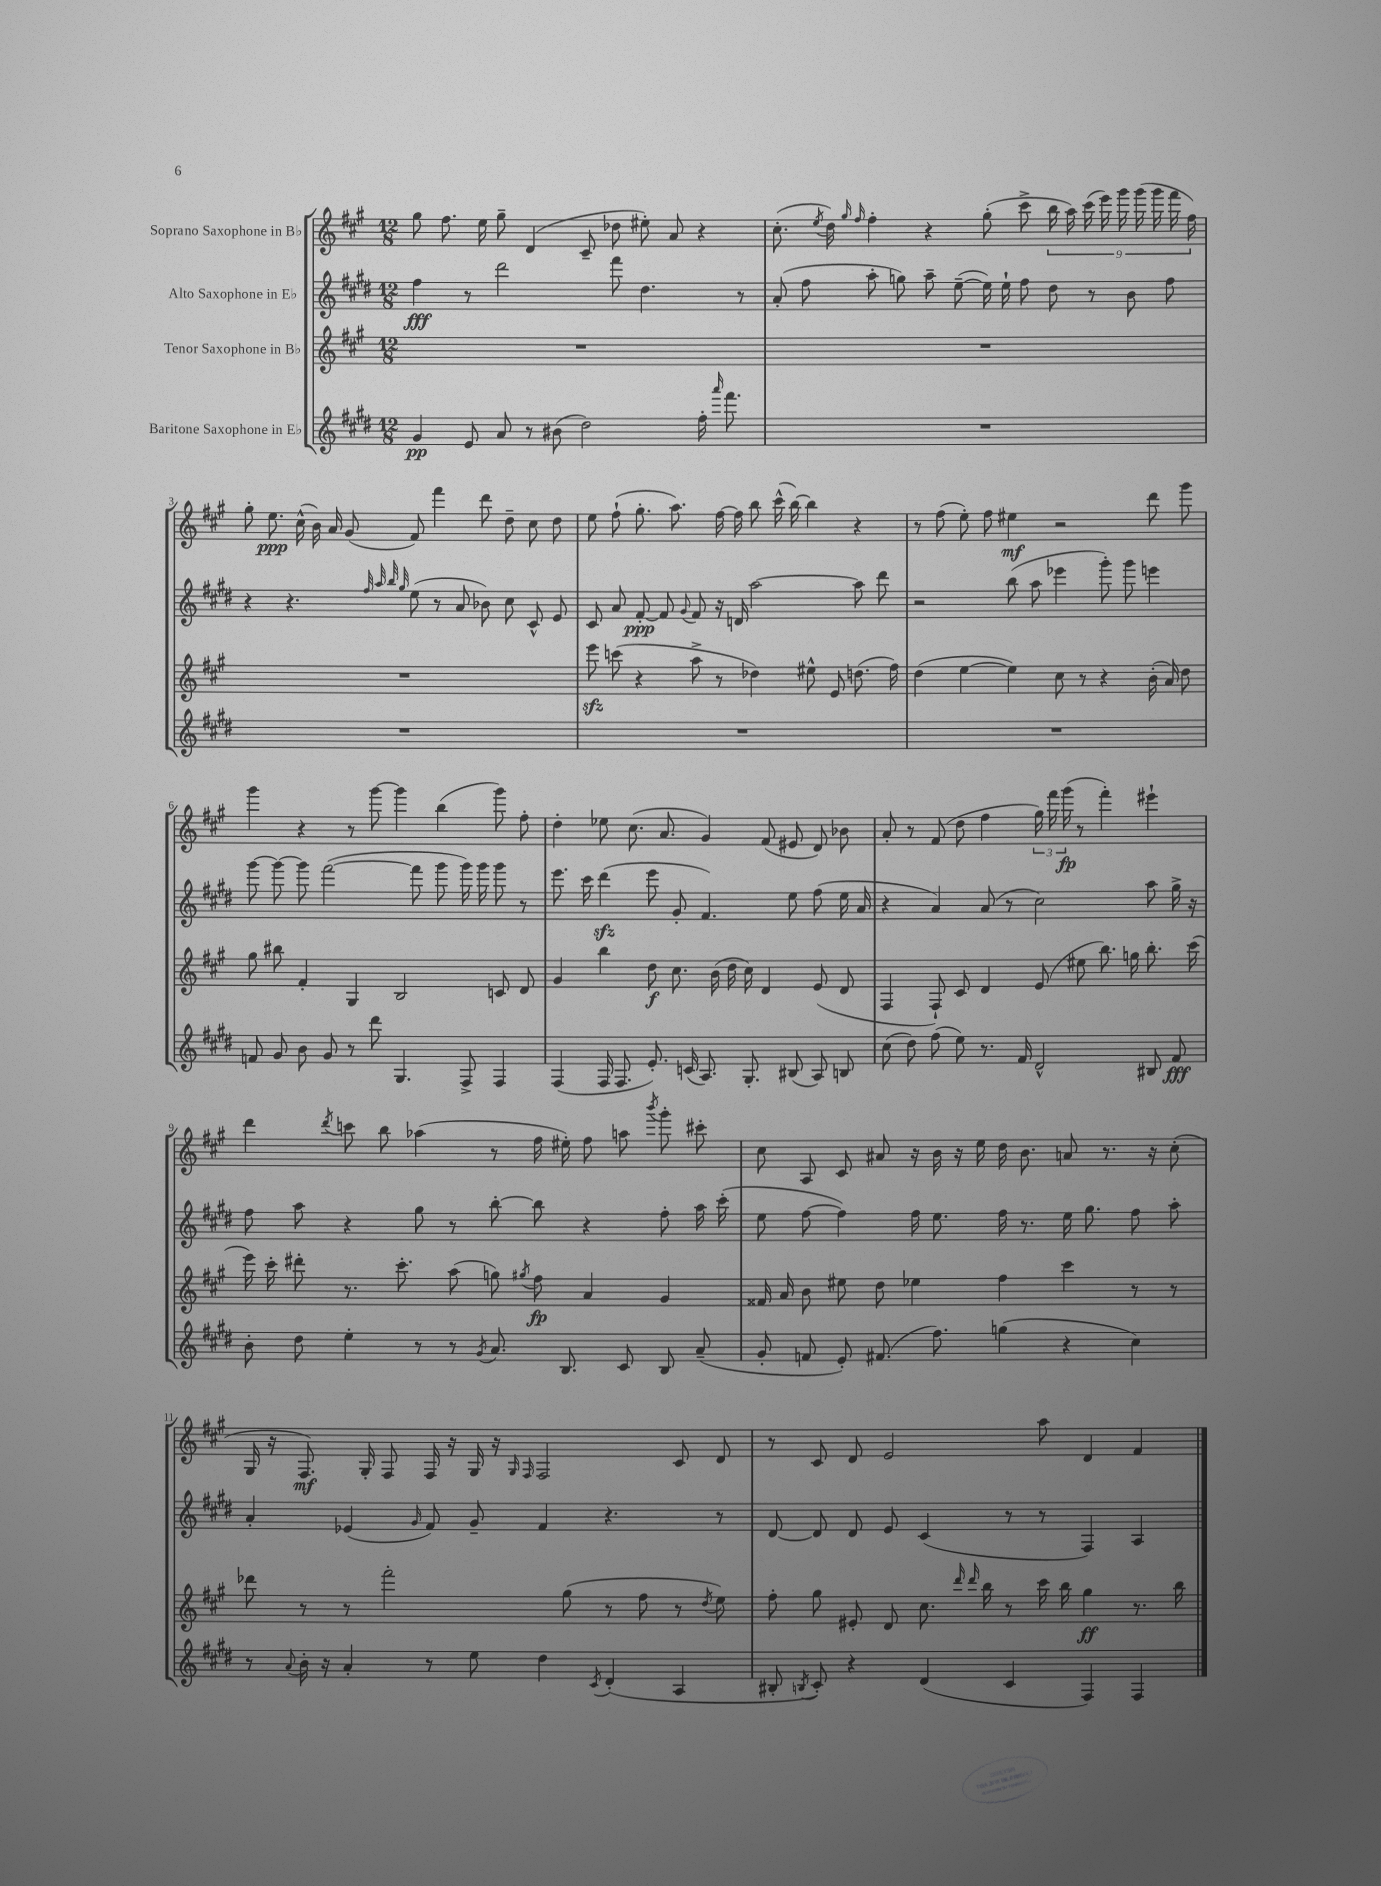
<<
\new StaffGroup <<
\new Staff = "s0" \with { instrumentName = "Soprano Saxophone in Bb" } {
    \clef treble \key a \major \numericTimeSignature \time 12/8
    \autoBeamOff gis''8 fis''8. e''16 gis''8-- d'4( cis'8-- des''8 eis''8-.) a'8 r4 |
    cis''8.-.( \acciaccatura { e''8 } d''16) \grace { gis''16 fis''16 } fis''4-. r4 gis''8-.( cis'''8-> \tuplet 9/8 { b''16 a''16) cis'''16( e'''16) gis'''16 gis'''16( gis'''16 fis'''16 fis''16) } |
    gis''8-. e''8.\ppp cis''16-^( b'16) a'16 gis'8( fis'8) fis'''4 d'''8 d''8-- cis''8 d''8 |
    e''8 fis''8-!( gis''8.-. a''8.) fis''16~ fis''16 b''8 cis'''16-^( b''16~) b''4 r4 |
    r8 fis''8( e''8-.) fis''8 eis''4\mf r2 d'''8 gis'''8 |
    gis'''4 r4 r8 gis'''8~ gis'''4 b''4( gis'''8) fis''8-. |
    d''4-. ees''8 cis''8.( a'8. gis'4) fis'8( eis'8 d'8) bes'8 |
    a'8-. r8 fis'8( d''8 fis''4 \tuplet 3/2 { gis''16) fis'''16 gis'''16\fp( } r8 fis'''4-.) eis'''4-! |
    d'''4 \acciaccatura { d'''8 } c'''8 b''8 aes''4( r8 fis''16 eis''16-.) fis''8 a''8 \acciaccatura { b'''8 } gis'''8-. cis'''8-. |
    cis''8 a8 cis'8 ais'8 r16 b'16 r16 e''16 d''16 b'8. a'8 r8. r16 cis''8-.( |
    gis16 r16 fis8.\mf) gis16-. fis8 fis16 r16 gis16 r16 \grace { gis16 fis16 } fis2 cis'8 d'8 |
    r8 cis'8 d'8 e'2 a''8 d'4 fis'4 \bar "|." |
}
\new Staff = "s1" \with { instrumentName = "Alto Saxophone in Eb" } {
    \clef treble \key e \major \numericTimeSignature \time 12/8
    \autoBeamOff fis''4\fff r8 dis'''2 fis'''8 dis''4. r8 |
    a'8-.( fis''8 a''8-. g''8) a''8-- e''8~--( e''16) e''16-! fis''8 dis''8 r8 b'8 fis''8 |
    r4 r4. \grace { fis''32 a''32 b''32 gis''32 } e''8( r8 a'8 bes'8) cis''8 cis'8-^ e'8 |
    cis'8 a'8 fis'8~-.\ppp fis'8 \appoggiatura { gis'8 } fis'8 r16 d'16 a''2~ a''8 dis'''8 |
    r2 b''8( a''8 ees'''4 gis'''8-.) gis'''8 e'''4 |
    gis'''8~ gis'''8~ gis'''8 fis'''2~( fis'''8 gis'''8 gis'''16) gis'''16 gis'''8 r8 |
    e'''8. cis'''16 dis'''4\sfz( e'''8 gis'8-. fis'4.) e''8 fis''8( e''16 a'16 |
    r4 a'4) a'8( r8 cis''2) a''8 gis''16-> r16 |
    fis''8 a''8 r4 gis''8 r8 b''8~-. b''8 r4 fis''8-. a''16 cis'''16-.( |
    e''8 fis''8~ fis''4) fis''16 e''8. fis''16 r8. e''16 gis''8. fis''8 a''8-. |
    a'4-. ees'4( \grace { gis'16 } fis'8) gis'8-- fis'4 r4. r8 |
    dis'8~ dis'8 dis'8 e'8 cis'4( r8 r8 fis4) a4 \bar "|." |
}
\new Staff = "s2" \with { instrumentName = "Tenor Saxophone in Bb" } {
    \clef treble \key a \major \numericTimeSignature \time 12/8
    \autoBeamOff R1. |
    R1. |
    R1. |
    e'''8\sfz c'''8( r4 a''8-> r8 des''4) eis''8-^ e'8 d''8.( fis''16) |
    d''4( e''4~ e''4) cis''8 r8 r4 b'16-.( a'16) d''8 |
    gis''8 bis''8 fis'4-. gis4 b2 c'8 d'8 |
    gis'4 b''4 d''8\f cis''8. b'16( d''16 cis''16) d'4 e'8( d'8 |
    fis4 fis8-!) cis'8 d'4 e'8( eis''8 b''8.) g''16 b''8.-. cis'''16( |
    e'''16) cis'''16-. dis'''8-. r8. cis'''8.-. a''8( g''8) \acciaccatura { gis''8 } fis''8\fp a'4 gis'4 |
    fisis'16 a'16 b'8 eis''8 d''8 ees''4 fis''4 cis'''4 r8 r8 |
    des'''8 r8 r8 fis'''2-. gis''8( r8 fis''8 r8 \acciaccatura { d''8 } e''8) |
    fis''8-. gis''8 eis'8-. d'8 cis''8. \grace { d'''16 d'''16 } b''16 r8 cis'''16 b''16 gis''4\ff r8. b''16 \bar "|." |
}
\new Staff = "s3" \with { instrumentName = "Baritone Saxophone in Eb" } {
    \clef treble \key e \major \numericTimeSignature \time 12/8
    \autoBeamOff gis'4\pp e'8 a'8 r8 bis'8( dis''2) fis''16-. \grace { a'''16 } fis'''8. |
    R1. |
    R1. |
    R1. |
    R1. |
    f'8 gis'8 b'8 gis'8 r8 dis'''8 gis4. fis8-> fis4 |
    fis4( fis16 fis8. e'8.-.) c'16( a8.) gis8.-. bis8( a8) b8 |
    cis''8( dis''8) fis''8( e''8) r8. fis'16 dis'2-^ bis8 fis'8\fff |
    b'8-. dis''8 e''4-. r8 r8 \acciaccatura { gis'8 } a'8. b8. cis'8 b8 a'8--( |
    gis'8-. f'8 e'8-.) fis'8.( fis''8.) g''4( r4 cis''4) |
    r8 \appoggiatura { a'8 } b'16-. r16 a'4-. r8 e''8 dis''4 \acciaccatura { cis'8 } dis'4-.( a4 |
    bis8-. \acciaccatura { b8 } cis'8-.) r4 dis'4( cis'4 fis4) fis4 \bar "|." |
}
>>
>>
